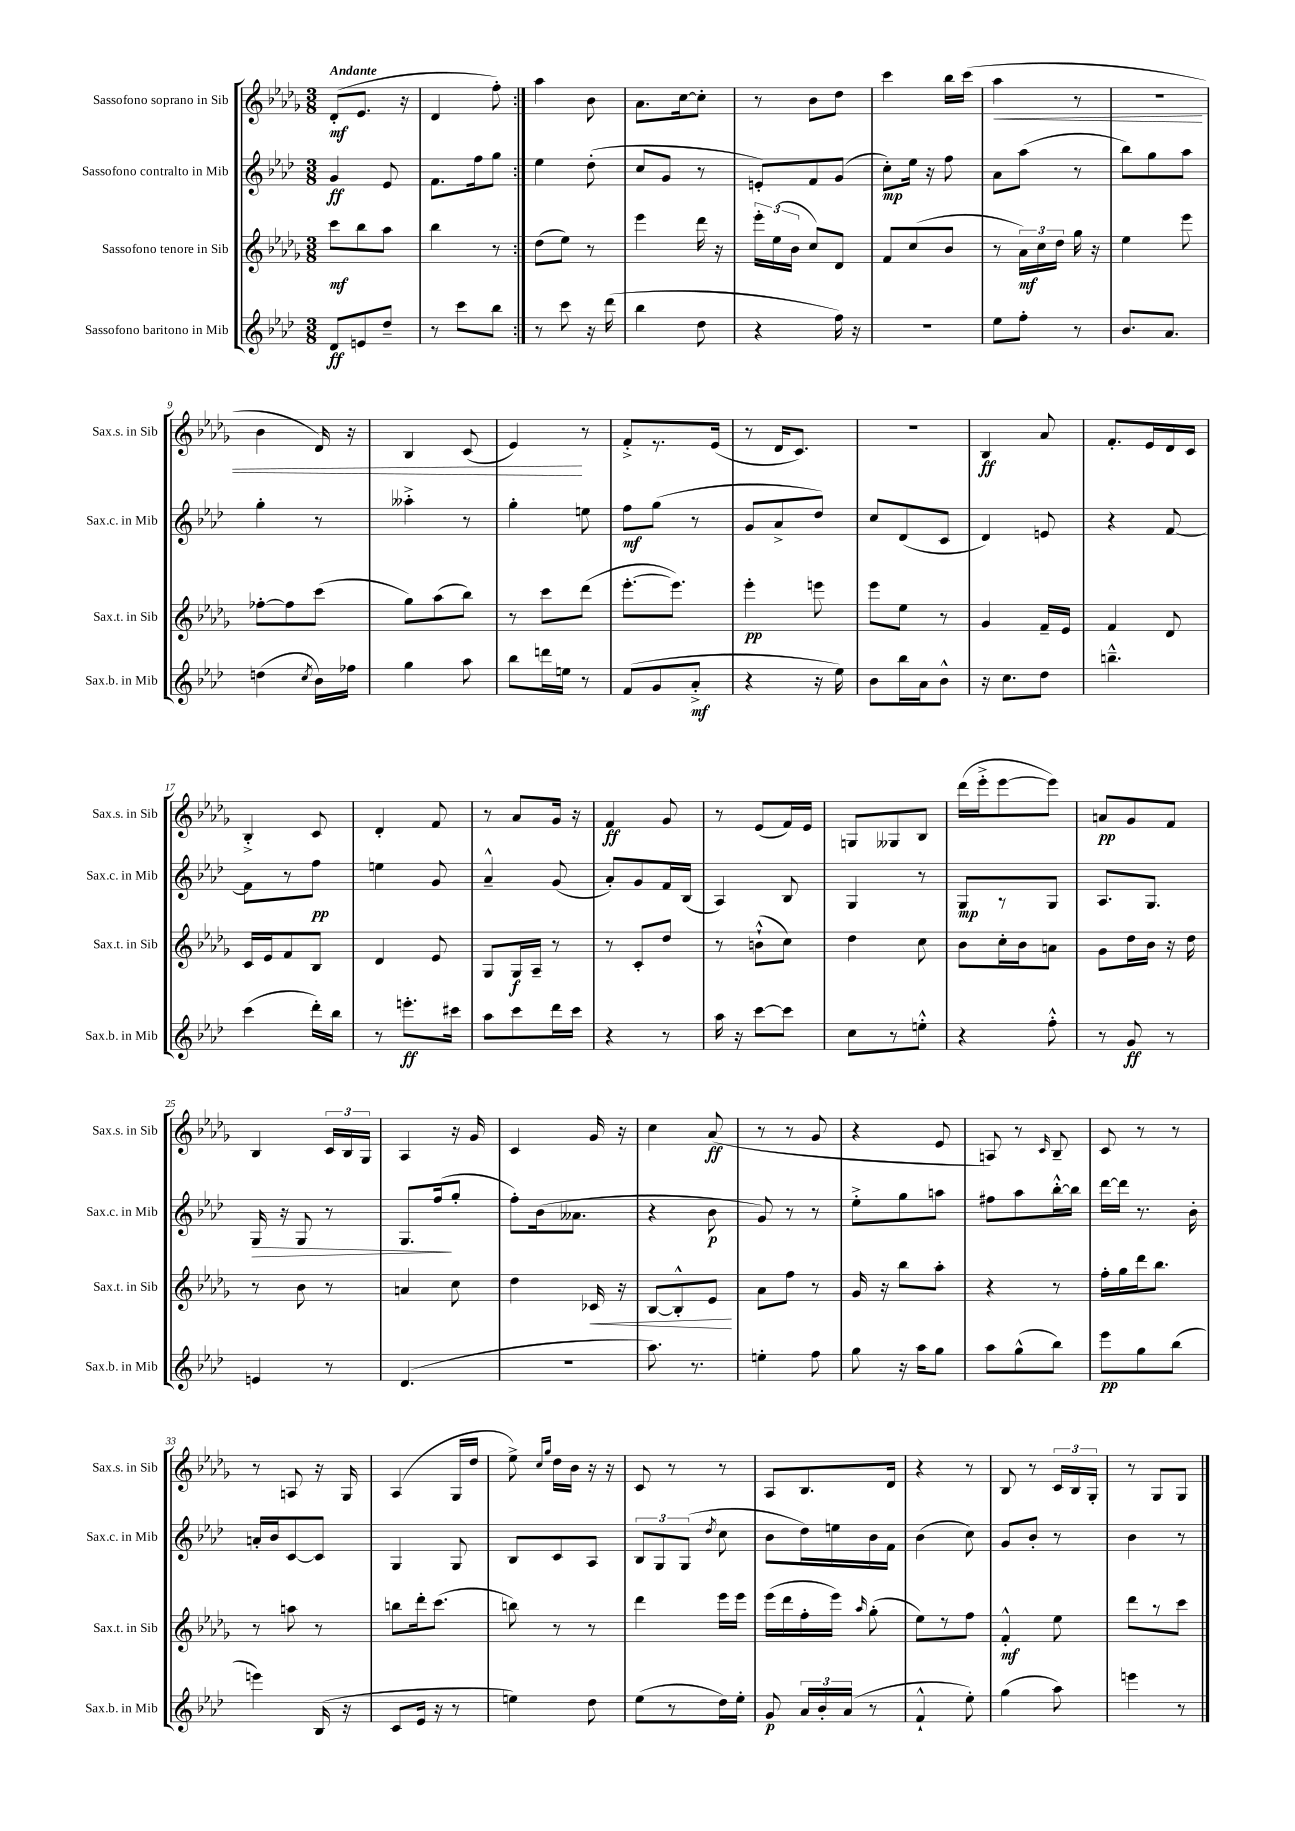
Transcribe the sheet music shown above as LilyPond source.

<<
\new StaffGroup <<
\new Staff = "s0" \with { instrumentName = "Sassofono soprano in Sib" shortInstrumentName = "Sax.s. in Sib" } {
    \clef treble \key des \major \numericTimeSignature \time 3/8 \tempo "Andante"
    \autoBeamOff \repeat volta 2 { des'8[-.\mf( ees'8.] r16 |
    des'4 f''8-.) | }
    aes''4 bes'8 |
    aes'8.[ c''16~ c''8]-. |
    r8 bes'8[ des''8] |
    c'''4 bes''16[ c'''16]( |
    aes''4\< r8 |
    R4. |
    bes'4 des'16) r16 |
    bes4 c'8( |
    ees'4\!) r8 |
    f'8[-.-> r8. ees'16]( |
    r8 des'16[ c'8.]) |
    R4. |
    bes4\ff aes'8 |
    f'8.[-. ees'16 des'16 c'16] |
    bes4-.-> c'8 |
    des'4-. f'8 |
    r8 aes'8[ ges'16] r16 |
    f'4\ff ges'8 |
    r8 ees'8[( f'16) ees'16] |
    g8[ geses8 bes8] |
    des'''16[( ees'''16-.-> ees'''8~ ees'''8]) |
    a'8[\pp ges'8 f'8] |
    bes4 \tuplet 3/2 { c'16[ bes16 ges16] } |
    aes4 r16 ges'16 |
    c'4 ges'16 r16 |
    c''4 aes'8\ff( |
    r8 r8 ges'8 |
    r4 ees'8 |
    a8) r8 \grace { c'16 } bes8-- |
    c'8 r8 r8 |
    r8 a8 r16 ges16 |
    aes4( ges16[ des''16] |
    ees''8->) \grace { c''16[ ges''16] } des''16[ bes'16] r16 r16 |
    c'8 r8 r8 |
    aes8[ bes8. des'16] |
    r4 r8 |
    bes8 r8 \tuplet 3/2 { c'16[ bes16 ges16]-. } |
    r8 ges8[ ges8] \bar "|." |
}
\new Staff = "s1" \with { instrumentName = "Sassofono contralto in Mib" shortInstrumentName = "Sax.c. in Mib" } {
    \clef treble \key aes \major \numericTimeSignature \time 3/8
    \autoBeamOff \repeat volta 2 { g'4\ff ees'8 |
    f'8.[ f''16 g''8] | }
    ees''4 des''8-.( |
    c''8[ g'8] r8 |
    e'8[-.) f'8 g'8]( |
    c''8[-.\mp) ees''16] r16 f''8 |
    aes'8[ aes''8]( r8 |
    bes''8[) g''8 aes''8] |
    g''4-. r8 |
    aeses''4-.-> r8 |
    g''4-. e''8 |
    f''8[\mf g''8]( r8 |
    g'8[ aes'8-> des''8]) |
    c''8[ des'8( c'8] |
    des'4) e'8 |
    r4 f'8~ |
    f'8[ r8 f''8]\pp |
    e''4 g'8 |
    aes'4---^ g'8( |
    aes'8[-.) g'8 f'16 bes16]( |
    aes4) bes8 |
    g4 r8 |
    g8[\mp r8 g8] |
    aes8.[ g8.] |
    g16\> r16 g8 r8 |
    g8.[ f''16\!( g''8]-. |
    f''8[-.) bes'16( aeses'8.] |
    r4 bes'8\p |
    g'8) r8 r8 |
    ees''8[-.-> g''8 a''8] |
    fis''8[ aes''8 bes''16~-.-^ bes''16] |
    des'''16[~ des'''16] r8. bes'16-. |
    a'16[-. bes'16 c'8~ c'8] |
    g4 g8 |
    bes8[ c'8 aes8] |
    \tuplet 3/2 { bes8[ g8 g8]( } \acciaccatura { des''8 } c''8 |
    bes'8[ des''16) e''16 bes'16 f'16] |
    bes'4( c''8) |
    g'8[ bes'8]-. r8 |
    bes'4 r8 \bar "|." |
}
\new Staff = "s2" \with { instrumentName = "Sassofono tenore in Sib" shortInstrumentName = "Sax.t. in Sib" } {
    \clef treble \key des \major \numericTimeSignature \time 3/8
    \autoBeamOff \repeat volta 2 { c'''8[\mf bes''8 aes''8] |
    bes''4 r8 | }
    des''8[( ees''8]) r8 |
    ees'''4 des'''16 r16 |
    \tuplet 3/2 { ees'''16[-. ees''16( bes'16] } c''8[) des'8] |
    f'8[ c''8( bes'8] |
    r8 \tuplet 3/2 { aes'16[\mf) c''16 des''16] } ges''16 r16 |
    ees''4 ees'''8 |
    fes''8[~-. fes''8 c'''8]( |
    ges''8[) aes''8( bes''8]) |
    r8 c'''8[ des'''8]( |
    ees'''8.[~-. ees'''8.]) |
    ees'''4-.\pp e'''8 |
    ees'''8[ ees''8] r8 |
    ges'4 f'16[-- ees'16] |
    f'4 des'8 |
    c'16[ ees'16 f'8 bes8] |
    des'4 ees'8 |
    ges8[ ges16\f aes16]-- r8 |
    r8 c'8[-. des''8] |
    r8 b'8[-!-^( c''8]) |
    des''4 c''8 |
    bes'8[ c''16-. bes'16 a'8] |
    ges'8[ des''16 bes'16] r16 des''16 |
    r8 bes'8 r8 |
    a'4 c''8 |
    des''4 ces'16\< r16 |
    bes8[~ bes8-.-^ ees'8]\! |
    aes'8[ f''8] r8 |
    ges'16 r16 bes''8[ aes''8]-. |
    r4 r8 |
    f''16[-. ges''16 des'''16 bes''8.] |
    r8 a''8 r8 |
    b''8[ des'''16-. c'''8.]( |
    b''8) r8 r8 |
    des'''4 ees'''16[ ees'''16] |
    ees'''16[( des'''16 f''16-. ees'''16]) \grace { aes''16 } ges''8-.( |
    ees''8[) r8 f''8] |
    f'4-.-^\mf ees''8 |
    des'''8[ r8 c'''8] \bar "|." |
}
\new Staff = "s3" \with { instrumentName = "Sassofono baritono in Mib" shortInstrumentName = "Sax.b. in Mib" } {
    \clef treble \key aes \major \numericTimeSignature \time 3/8
    \autoBeamOff \repeat volta 2 { des'8[\ff e'8 des''8]-- |
    r8 c'''8[ bes''8] | }
    r8 c'''8 r16 des'''16( |
    bes''4 des''8 |
    r4 f''16) r16 |
    R4. |
    ees''8[ f''8]-. r8 |
    bes'8.[ aes'8.] |
    d''4( \acciaccatura { c''8 } bes'16[) fes''16] |
    g''4 aes''8 |
    bes''8[ d'''16 e''16] r8 |
    f'8[( g'8 aes'8]-.->\mf |
    r4 r16 ees''16) |
    bes'8[ bes''16 aes'16 bes'8]-^ |
    r16 c''8.[ des''8] |
    b''4.---^ |
    c'''4( des'''16[-.) bes''16] |
    r8 e'''8.[-.\ff cis'''16] |
    aes''8[ c'''8 des'''16 c'''16] |
    r4 r8 |
    aes''16 r16 c'''8[~ c'''8] |
    c''8[ r8 e''8]-.-^ |
    r4 f''8-.-^ |
    r8 g'8\ff r8 |
    e'4 r8 |
    des'4.( |
    R4. |
    aes''8.) r8. |
    e''4-. f''8 |
    g''8 r16 aes''16[ g''8] |
    aes''8[ g''8-^( bes''8]) |
    ees'''8[\pp g''8 bes''8]( |
    e'''4) bes16( r16 |
    c'8[ ees'16] r16 r8 |
    e''4) des''8 |
    ees''8[( r8 des''16) ees''16]-. |
    g'8\p \tuplet 3/2 { aes'16[ bes'16-. aes'16]( } r8 |
    f'4-!-^ ees''8-.) |
    g''4( aes''8) |
    e'''4 r8 \bar "|." |
}
>>
>>
